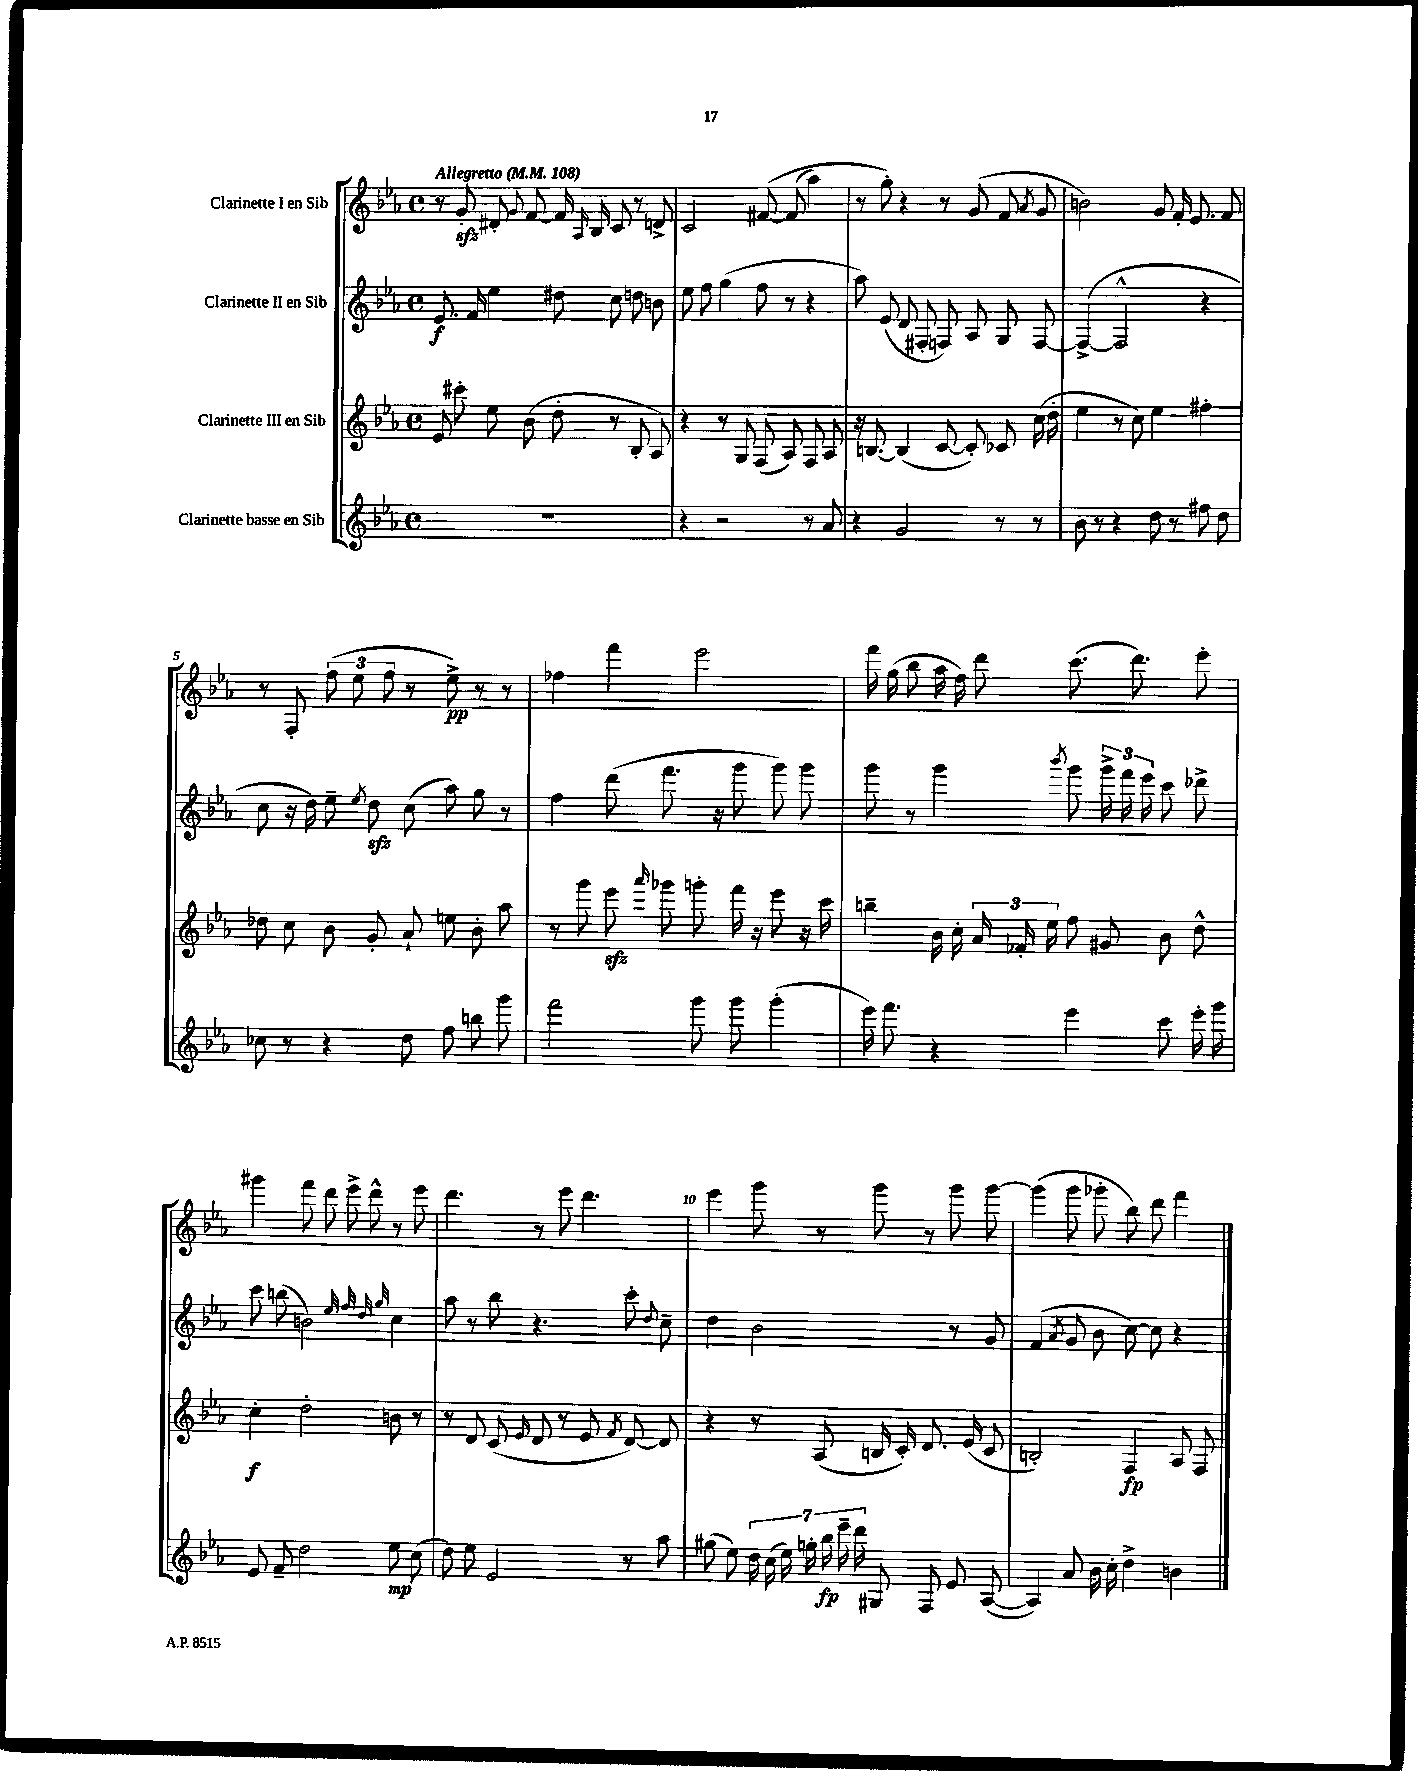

**kern	**dynam	**kern	**dynam	**kern	**dynam	**kern	**dynam
*part4	*part4	*part3	*part3	*part2	*part2	*part1	*part1
*staff4	*staff4	*staff3	*staff3	*staff2	*staff2	*staff1	*staff1
*I"Clarinette basse en Sib	*	*I"Clarinette III en Sib	*	*I"Clarinette II en Sib	*	*I"Clarinette I en Sib	*
*clefG2	*	*clefG2	*	*clefG2	*	*clefG2	*
*k[b-e-a-]	*	*k[b-e-a-]	*	*k[b-e-a-]	*	*k[b-e-a-]	*
*M4/4	*	*M4/4	*	*M4/4	*	*M4/4	*
*met(c)	*	*met(c)	*	*met(c)	*	*met(c)	*
*MM108	*	*MM108	*	*MM108	*	*MM108	*
=1	=1	=1	=1	=1	=1	=1	=1
!	!	!	!	!	!	!LO:TX:a:B:t=Allegretto	!
1r	.	8e-/	.	8.e-/	f	8r	.
.	.	8ccc#X'\	.	.	.	8gzz'/	.
.	.	.	.	16f/	.	.	.
.	.	8ee-\	.	4ee-\	.	8d#X'/	.
.	.	.	.	.	.	8qqg/	.
.	.	(8b-\	.	.	.	[8f/	.
.	.	8dd'\	.	8dd#X\	.	16f/]	.
.	.	.	.	.	.	16qqA-/	.
.	.	.	.	.	.	16B-/	.
.	.	8r	.	8cc\	.	8c/	.
.	.	8B-'/	.	8ddn\	.	8r	.
.	.	8A-/)	.	8bn\	.	8dn^/	.
=2	=2	=2	=2	=2	=2	=2	=2
4r	.	4r	.	8ee-\	.	2c/	.
.	.	.	.	8ff\	.	.	.
2r	.	8r	.	(4gg\	.	.	.
.	.	8G/	.	.	.	.	.
.	.	(8F/	.	8ff\	.	([8f#X/	.
.	.	8A-/)	.	8r	.	(8f#/]	.
8r	.	8F/	.	4r	.	4aa-\)	.
8a-/	.	8A-/	.	.	.	.	.
=3	=3	=3	=3	=3	=3	=3	=3
4r	.	16r	.	8aa-\)	.	8r	.
.	.	[8.Bn/	.	.	.	.	.
.	.	.	.	(8e-/	.	8gg'\)	.
2g/	.	(4B/]	.	8d/	.	4r	.
.	.	.	.	8F#X'/	.	.	.
.	.	[8c/	.	8Fn/)	.	8r	.
.	.	8c'/])	.	8A-/	.	(8g/	.
8r	.	8c-X/	.	8G/	.	8f/	.
.	.	.	.	.	.	8qa-/	.
8r	.	(16cc\	.	[8F/	.	8g/	.
.	.	16dd'\	.	.	.	.	.
=4	=4	=4	=4	=4	=4	=4	=4
8b-\	.	4ee-\	.	(4F^/_	.	2bn\)	.
8r	.	.	.	.	.	.	.
4r	.	8r	.	2F^^/]	.	.	.
.	.	8cc\)	.	.	.	.	.
8dd\	.	4ee-\	.	.	.	8g/	.
8r	.	.	.	.	.	16f'/	.
.	.	.	.	.	.	8.e-/	.
8ff#X\	.	4ff#X'\	.	4r	.	.	.
8dd\	.	.	.	.	.	8f/	.
!!LO:LB:g=z
=5	=5	=5	=5	=5	=5	=5	=5
8cc-X\	.	8dd-X\	.	8cc\	.	8r	.
8r	.	8cc\	.	16r	.	8F'/	.
.	.	.	.	16dd\)	.	.	.
4r	.	8b-\	.	8ee-~\	.	(12ff\	.
.	.	.	.	.	.	12ee-\	.
.	.	.	.	8qee-/	.	.	.
.	.	8g'/	.	8ddzz\	.	.	.
.	.	.	.	.	.	12ff\	.
8dd\	.	8a-`/	.	(8cc\	.	8r	.
8ff\	.	8een\	.	8aa-\)	.	8ee-^\)	pp
8bbn\	.	8b-'\	.	8gg\	.	8r	.
8ggg\	.	8aa-\	.	8r	.	8r	.
=6	=6	=6	=6	=6	=6	=6	=6
2fff\	.	8r	.	4ff\	.	4ff-X\	.
.	.	8ggg\	.	.	.	.	.
.	.	8eee-zz\	.	(8ddd\	.	4fff\	.
.	.	16qqaaa-/	.	.	.	.	.
.	.	8ggg-X\	.	8.fff\	.	.	.
8ggg\	.	8gggn'\	.	.	.	2eee-\	.
.	.	.	.	16r	.	.	.
8ggg\	.	16fff\	.	8ggg\	.	.	.
.	.	16r	.	.	.	.	.
(4ggg'\	.	8eee-\	.	8ggg\)	.	.	.
.	.	16r	.	8ggg\	.	.	.
.	.	16ccc\	.	.	.	.	.
=7	=7	=7	=7	=7	=7	=7	=7
16eee-\)	.	4bbn~\	.	8ggg\	.	16fff\	.
8.fff\	.	.	.	.	.	(16gg\	.
.	.	.	.	8r	.	8bb-\	.
4r	.	16b-\	.	4ggg\	.	16aa-\	.
.	.	16cc'\	.	.	.	16ff\)	.
.	.	24a-/	.	.	.	8ddd\	.
.	.	24f-X'/	.	.	.	.	.
.	.	24ee-\	.	.	.	.	.
.	.	.	.	8qbbb-/	.	.	.
4eee-\	.	8ff\	.	8ggg\	.	(8.ccc\	.
.	.	8g#X/	.	24ggg^\	.	.	.
.	.	.	.	24fff\	.	.	.
.	.	.	.	.	.	8.ddd\)	.
.	.	.	.	24eee-\	.	.	.
8ccc\	.	8b-\	.	8ccc\	.	.	.
16eee-'\	.	8dd^^\	.	8ddd-X^\	.	8eee-'\	.
16ggg\	.	.	.	.	.	.	.
!!LO:LB:g=z
=8	=8	=8	=8	=8	=8	=8	=8
8e-/	.	4cc'\	f	8ccc\	.	4ggg#X\	.
8f~/	.	.	.	(8bbn\	.	.	.
2dd\	.	2dd'\	.	2bn\)	.	8fff\	.
.	.	.	.	.	.	8ddd\	.
.	.	.	.	.	.	8eee-^\	.
.	.	.	.	.	.	8ddd^^\	.
.	.	.	.	32qqee-/	.	.	.
.	.	.	.	32qqff/	.	.	.
.	.	.	.	32qqdd/	.	.	.
.	.	.	.	32qqgg/	.	.	.
8ee-\	mp	8bn\	.	4cc\	.	8r	.
(8cc\	.	8r	.	.	.	8eee-\	.
=9	=9	=9	=9	=9	=9	=9	=9
8dd\)	.	8r	.	8aa-\	.	4.ddd\	.
8ee-\	.	8d/	.	8r	.	.	.
2e-/	.	(8c/	.	8bb-\	.	.	.
.	.	16qqe-/	.	.	.	.	.
.	.	8d/	.	4.r	.	8r	.
.	.	8r	.	.	.	8eee-\	.
.	.	8e-/	.	.	.	4.ddd\	.
.	.	8qf/	.	.	.	.	.
8r	.	[8d/)	.	8ccc'\	.	.	.
.	.	.	.	8qqdd/	.	.	.
8aa-\	.	8d/]	.	8cc~\	.	.	.
=10	=10	=10	=10	=10	=10	=10	=10
(8gg#X\	.	4r	.	4dd\	.	4eee-\	.
8ee-\)	.	.	.	.	.	.	.
28dd\	.	8r	.	2b-\	.	8ggg\	.
(28cc\	.	.	.	.	.	.	.
28ee-\)	.	.	.	.	.	.	.
28ggn'\	.	.	.	.	.	.	.
.	.	(8A-/	.	.	.	8r	.
28bb-\	fp	.	.	.	.	.	.
28eee-~\	.	.	.	.	.	.	.
28ddd\	.	.	.	.	.	.	.
8G#X/	.	16Bn/	.	.	.	8ggg\	.
.	.	16c'/)	.	.	.	.	.
8F/	.	8.d/	.	.	.	8r	.
8e-/	.	.	.	8r	.	8ggg\	.
.	.	(16e-/	.	.	.	.	.
([8A-/	.	8c/	.	8g/	.	[8ggg\	.
=11	=11	=11	=11	=11	=11	=11	=11
4A-/])	.	2Bn'/)	.	(4f/	.	(4ggg\]	.
.	.	.	.	8qa-/	.	.	.
8a-/	.	.	.	8g/	.	8ggg\	.
16b-\	.	.	.	8b-\	.	8ggg-X'\	.
16cc'\	.	.	.	.	.	.	.
4dd^\	.	4F/	fp	[8cc\)	.	8bb-\)	.
.	.	.	.	8cc\]	.	8ddd\	.
4bn\	.	8A-/	.	4r	.	4fff\	.
.	.	8F/	.	.	.	.	.
==	==	==	==	==	==	==	==
*-	*-	*-	*-	*-	*-	*-	*-
